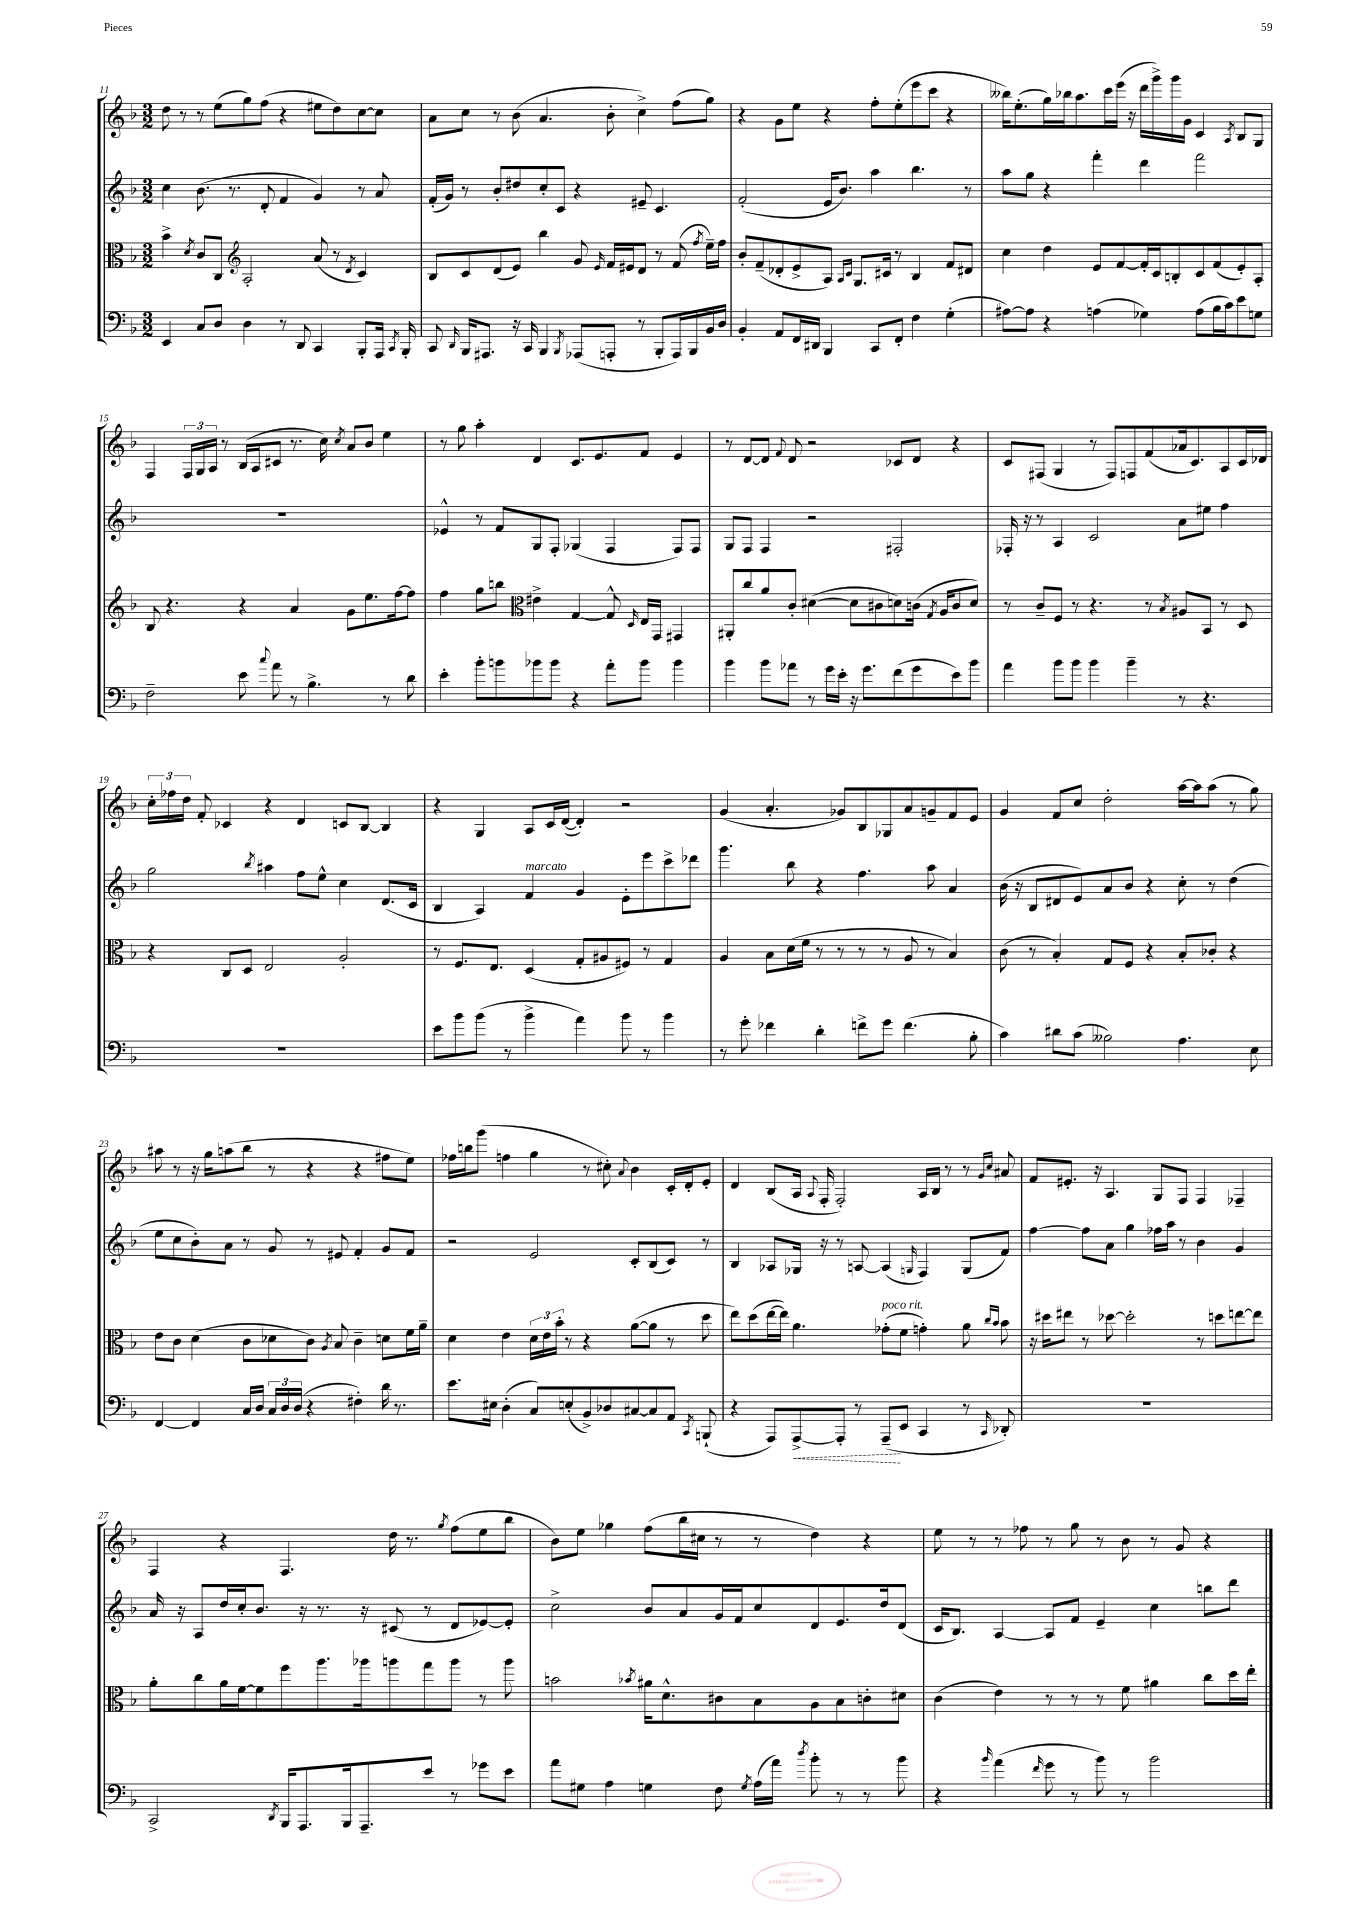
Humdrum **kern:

**kern	**dynam	**kern	**kern	**kern
*part4	*part4	*part3	*part2	*part1
*staff4	*staff4	*staff3	*staff2	*staff1
*clefF4	*	*clefC3	*clefG2	*clefG2
*k[b-]	*	*k[b-]	*k[b-]	*k[b-]
*M3/2	*	*M3/2	*M3/2	*M3/2
=11	=11	=11	=11	=11
4EE/	.	4b-^\	4cc\	8dd\
.	.	.	.	8r
.	.	8qd/	.	.
8C/L	.	8c/L	(8.b-\	8r
8D/J	.	8C/J	.	(8ee\L
.	.	.	8.r	.
*	*	*clefG2	*	*
4D\	.	2A'/	.	8gg\)
.	.	.	8d'/	(8ff\J
8r	.	.	4f/	4r
8DD/	.	.	.	.
4CC/	.	(8a/	4g/)	8ee#X\L
.	.	8r	.	8dd\)
.	.	8qd/	.	.
8BBB-'/L	.	4c/)	8r	[8cc\
16AAA/Jk	.	.	8a/	8cc\J]
8qCC/	.	.	.	.
16BBB-'/	.	.	.	.
=12	=12	=12	=12	=12
8CC/	.	8B-/L	(16f'/LL	8a\L
.	.	.	16g/JJ)	.
16qqDD/	.	.	.	.
16BBB-/KL	.	8c/	8r	8cc\J
8.AAA#X/J	.	.	.	.
.	.	(8d/	8b-'/L	8r
16r	.	8e/J)	8dd#X/	(8b-\
16CC/	.	.	.	.
4BBB-/	.	4bb-\	8cc'/	4.a/
.	.	.	8c/J	.
8qBBB-/	.	.	.	.
(8AAA-X/L	.	8g/	4r	.
.	.	16qqe/	.	.
8AAAn'/J	.	16f/LL	.	8b-'\
.	.	16e#X/J	.	.
8r	.	8d/J	8e#X~/	4cc^\)
8BBB-'/L	.	8r	4.c/	.
16AAA/L)	.	(8f/	.	(8ff\L
16BBB-/	.	.	.	.
.	.	8qff/	.	.
16BB-/	.	16ee~\LL)	.	8gg\J)
16D/JJ	.	16ff\JJ	.	.
=13	=13	=13	=13	=13
4BB-'/	.	8b-'/L	(2f'/	4r
.	.	(8f~/	.	.
8AA/L	.	8d-X'/	.	8g\L
16FF/L	.	8e^/	.	8ee\J
16DD#X/JJ	.	.	.	.
4BBB-/	.	8A/J)	16e/KL	4r
.	.	.	8.b-/J)	.
.	.	16qqA/LL	.	.
.	.	16qqc/JJ	.	.
.	.	8.G/L	.	.
8CC/L	.	.	4aa\	8ff'\L
.	.	16c#X/Jk	.	.
8FF'/J	.	8r	.	(8ee'\
4F\	.	4B-/	4.bb-\	8eee\
.	.	.	.	8ccc\J
(4G'\	.	8f/L	.	4r
.	.	8d#X/J	8r	.
=14	=14	=14	=14	=14
[8A#X\L)	.	4cc\	8aa\L	16bb--X\KL)
.	.	.	.	(8.ee'\
8A#\J]	.	.	8gg\J	.
4r	.	4dd\	4r	16gg\L)
.	.	.	.	16bb-X\J
.	.	.	.	8.aa\
(4An\	.	8e/L	4fff'\	.
.	.	.	.	16ccc\L
.	.	[8f/	.	(16eee\JJ
.	.	.	.	16r
4G-X\)	.	16f'/L]	4ddd\	16ddd\LL
.	.	16c/J	.	16ggg^\)
.	.	8Bn'/	.	16ggg\
.	.	.	.	16g\JJ
(8A\L	.	8c/	2fff\	4c/
16B-\L	.	(8f/	.	.
16c\J)	.	.	.	.
.	.	.	.	8qA/
8e\	.	8e'/)	.	8B-/L
8Gn\J	.	8A'/J	.	8G/J
!!LO:LB:g=z
=15	=15	=15	=15	=15
2F~\	.	8B-/	1.r	4F/
.	.	4.r	.	.
.	.	.	.	24F/LL
.	.	.	.	24G/
.	.	.	.	24A/JJ
.	.	.	.	8r
8e\	.	4r	.	(16B-/LL
.	.	.	.	16A/J
8qqcc/	.	.	.	.
8a\	.	.	.	8c#X/J
8r	.	4a/	.	8.r
4.B-^\	.	.	.	.
.	.	.	.	16cc\)
.	.	.	.	8qcc/
.	.	8g\L	.	8a/L
.	.	8.ee\	.	8b-/J
8r	.	.	.	4ee\
.	.	[16ff\k	.	.
8d\	.	8ff\J]	.	.
=16	=16	=16	=16	=16
4e'\	.	4ff\	4e-X^^/	8r
.	.	.	.	8gg\
8b-'\L	.	8gg\L	8r	4aa'\
8bn\	.	8bbn\J	8f/L	.
*	*	*clefC3	*	*
8b-X\	.	4e#X^\	8G/	4d/
8b-\J	.	.	8F'/J	.
4r	.	[4G/	(4G-X/	8.c/L
.	.	.	.	8.e/
8a'\L	.	8G^^/]	4F/	.
.	.	16qqD/	.	.
8b-\J	.	16E/LL	.	8f/J
.	.	16GG/JJ	.	.
4b-\	.	4GG#X/	8F/L)	4e/
.	.	.	8F/J	.
=17	=17	=17	=17	=17
4b-\	.	8AA#X'/L	8G/L	8r
.	.	8cc/	8F/J	[8d/L
8b-\L	.	8a/	4F/	8d/J]
.	.	.	.	8qqf/
8a-X\J	.	8c'/J	.	8d/
8r	.	([4d#X\	2r	2r
16g\LL	.	.	.	.
16e'\JJ	.	.	.	.
16r	.	8d#\L]	.	.
8.g\L	.	.	.	.
.	.	8c#X\	.	.
(8f\	.	8dn\)	2F#X'/	8c-X/L
8g\	.	(16cn\Jk	.	8d/J
.	.	8qG/	.	.
.	.	16A/KL	.	.
8e\)	.	8c/	.	4r
8b-\J	.	8d/J)	.	.
=18	=18	=18	=18	=18
4a\	.	8r	16F-X'/	8c/L
.	.	.	16r	.
.	.	8c~/L	8r	(8F#X/J
8b-\L	.	8F/J	4A/	4G/
8b-\J	.	8r	.	.
4b-\	.	4.r	2c/	8r
.	.	.	.	8F#/L)
4b-~\	.	.	.	8Fn/
.	.	8r	.	(8f/
.	.	8qB-/	.	.
8r	.	8A#X/L	8a\L	16a-X/k
.	.	.	.	8.c/)
4.r	.	8BB-/J	8ee#X\J	.
.	.	8r	4ff\	8A/
.	.	8D/	.	16c/L
.	.	.	.	16d-X/JJ
!!LO:LB:g=z
=19	=19	=19	=19	=19
1.r	.	4r	2gg\	24cc'\LL
.	.	.	.	24ff-X\
.	.	.	.	24dd\JJ
.	.	.	.	8f'/
.	.	8C/L	.	4c-X/
.	.	8D/J	.	.
.	.	.	8qbb-/	.
.	.	2E/	4aa#X\	4r
.	.	.	8ff\L	4d/
.	.	.	8ee^^\J	.
.	.	2A'/	4cc\	8cn/L
.	.	.	.	[8B-/J
.	.	.	(8.d/L	4B-/]
.	.	.	16c/Jk	.
=20	=20	=20	=20	=20
8e\L	.	8r	4B-/	4r
8b-\	.	8.F/L	.	.
(8b-\J	.	.	4A/)	4G/
.	.	8.E/J	.	.
8r	.	.	.	.
!	!	!	!LO:TX:a:i:t=marcato	!
4b-^\	.	(4D/	4f/	8A/L
.	.	.	.	16c/L
.	.	.	.	([16d/JJ
4a\)	.	8G'/L	4g/	4d'/])
.	.	8A#X/	.	.
8b-\	.	8F#X/J)	8e'\L	2r
8r	.	8r	8eee\	.
4b-\	.	4G/	8ccc^\	.
.	.	.	8ddd-X\J	.
=21	=21	=21	=21	=21
8r	.	4A/	4.ggg\	(4g/
8g'\	.	.	.	.
4f-X\	.	8B-\L	.	4.a'/
.	.	(16d\L	8bb-\	.
.	.	16f\JJ	.	.
4d'\	.	8r	4r	.
.	.	8r	.	8g-X/L)
8fn^\L	.	8r	4.ff\	8B-/
8g\J	.	8r	.	8G-X/
(4.f\	.	8A/	.	8a/
.	.	8r	8aa\	8gn~/
.	.	4B-/)	4a/	8f/
8B-'\	.	.	.	8e/J
=22	=22	=22	=22	=22
4c\)	.	(8c\	(16b-\	4g/
.	.	.	16r	.
.	.	8r	8B-/L	.
8d#X\L	.	4B-'/)	8d#X/	8f/L
(8c\J	.	.	8e/)	8cc/J
2B--X\)	.	8G/L	8a/	2dd'\
.	.	8F/J	8b-/J	.
.	.	4r	4r	.
4.A\	.	8B-'/L	8cc'\	[16aa\LL
.	.	.	.	16aa\J]
.	.	8c-X'/J	8r	(8aa\J
.	.	4r	(4dd\	8r
8E\	.	.	.	8gg\)
!!LO:LB:g=z
=23	=23	=23	=23	=23
[4FF/	.	8e\L	8ee\L	8aa#X\
.	.	8c\J	8cc\	8r
4FF/]	.	(4d\	8b-'\)	16r
.	.	.	.	16gg\KL
.	.	.	8a\J	(8aan\
16C/LL	.	8c\L	8r	8bb-\J
16D/JJ	.	.	.	.
24C/LL	.	8d-X\	8g/	8r
24D/	.	.	.	.
(24D/JJ	.	.	.	.
4r	.	8c\J)	8r	4r
.	.	8qA/	.	.
.	.	8B-/	8e#X/	.
4F#X'\)	.	4c~\	4f'/	4r
16d\	.	8dn\L	8g/L	8ff#X\L
8.r	.	.	.	.
.	.	16f\L	8f/J	8ee\J)
.	.	16a~\JJ	.	.
=24	=24	=24	=24	=24
8.e\L	.	4d\	2r	16ff-X\LL
.	.	.	.	16bbn\J
.	.	.	.	(8ggg\J
16E#X\Jk	.	.	.	.
(4D'\	.	4e\	.	4ffn\
8C/L)	.	24d\LL	2e/	4gg\
.	.	24e\	.	.
.	.	24b-'\JJ	.	.
(8En'/	.	8r	.	.
8BB-^/)	.	4r	.	8r
8D-X/	.	.	.	8cc#X'\)
.	.	.	.	8qqa/
[8C#X/	.	([8a\L	8c'/L	4b-\
8C#/]	.	8a\J]	(8B-/	.
8AA/J	.	8r	8c/J)	16c'/LL
.	.	.	.	16d'/J
8qCC/	.	.	.	.
(8BBBn`/	.	8dd\	8r	8e'/J
=25	=25	=25	=25	=25
4r	.	8ee\L)	4B-/	4d/
.	.	(8dd\	.	.
8AAA/L)	.	[16ee\L	8A-X/L	(8B-/L
.	.	16ee\JJ])	.	.
!	!LO:HP:b	!	!	!
[8AAA^/	<	4.a\	16G-X/Jk	16A/Jk
.	.	.	.	8qqA/
.	.	.	16r	16F'/
8AAA'/J]	.	.	8r	2F'/)
8r	.	.	[8An/	.
!	!	!LO:TX:a:i:t=poco rit.	!	!
(8AAA~/L	.	(8g-X'\L	(4A/]	.
8EE/J	[	8f\J	.	.
.	.	.	16qqGn/	.
4CC/	.	4gn'\)	4F/)	16A/LL
.	.	.	.	16B-/JJ
.	.	.	.	8r
8r	.	8a\	(8G/L	8r
.	.	16qqcc/LL	.	16qqg/LL
16qqCC/	.	16qqb-/JJ	.	16qqcc/JJ
8DD-X'/)	.	8b-\	8f/J)	8a#X/
=26	=26	=26	=26	=26
1.r	.	16r	[4ff\	8f/L
.	.	16dd#X\KL	.	.
.	.	8ee#X\J	.	8.e#X'/J
.	.	8r	8ff\L]	.
.	.	.	.	16r
.	.	[8dd-X\	8a\J	4.A/
.	.	2dd-'\]	4gg\	.
.	.	.	16ff-X\LL	8G/L
.	.	.	16aa\JJ	.
.	.	.	8r	8F/J
.	.	8r	4b-\	4F/
.	.	8ddn\L	.	.
.	.	[8een\	4g/	4F-X~/
.	.	8ee\J]	.	.
!!LO:LB:g=z
=27	=27	=27	=27	=27
2CC^/	.	8a'\L	16a/	4F/
.	.	.	16r	.
.	.	8cc\	8A/L	.
.	.	16a\L	16dd/L	4r
.	.	[16f\J	16cc'/J	.
.	.	8f\]	8.b-/J	.
8qDD/	.	.	.	.
16BBB-/KL	.	8ff\	.	4.F/
8.AAA/	.	.	16r	.
.	.	8.aa\	8.r	.
16BBB-/k	.	.	.	.
8.AAA~/	.	16aa-X\k	16r	.
.	.	8aan\	(8c#X/	16dd\
.	.	.	.	8.r
8e/J	.	8gg\	8r	.
.	.	.	.	8qgg/
8r	.	8aa\J	8d/L	(8ff\L
8g-X\L	.	8r	[8e-X/)	8ee\
8e\J	.	8aa\	8e-'/J]	8bb-\J
=28	=28	=28	=28	=28
8a\L	.	2bn\	2cc^\	8b-\L)
8G#X\J	.	.	.	8ee\J
4A\	.	.	.	4gg-X\
.	.	8qb-X/	.	.
4Gn\	.	16a#X\KL	8b-/L	(8ff\L
.	.	8.d^^\	.	.
.	.	.	8a/	16bb-\L
.	.	.	.	16cc#X\JJ
8F\	.	8c#X\	16g/L	8r
.	.	.	16f/J	.
8qG/	.	.	.	.
(16A\LL	.	8B-\	8cc/	8r
16a\JJ)	.	.	.	.
8qdd/	.	.	.	.
8b-'\	.	8A\	8d/	4dd\)
8r	.	8B-\	8.e/	.
8r	.	8cn'\	.	4r
.	.	.	16dd/k	.
8b-\	.	8d#X\J	(8d/J	.
=29	=29	=29	=29	=29
4r	.	(4c\	16c/KL	8ee\
.	.	.	8.B-/J)	.
.	.	.	.	8r
16qqb-/	.	.	.	.
(4a\	.	4e\)	[4A/	8r
.	.	.	.	8ff-X\
16qqf/	.	.	.	.
8g\	.	8r	8A/L]	8r
8r	.	8r	8f/J	8gg\
8b-\)	.	8r	4e~/	8r
8r	.	8f\	.	8b-\
2b-\	.	4a#X\	4cc\	8r
.	.	.	.	8g/
.	.	8cc\L	8bbn\L	4r
.	.	16dd\L	8ddd\J	.
.	.	16ee'\JJ	.	.
==	==	==	==	==
*-	*-	*-	*-	*-
